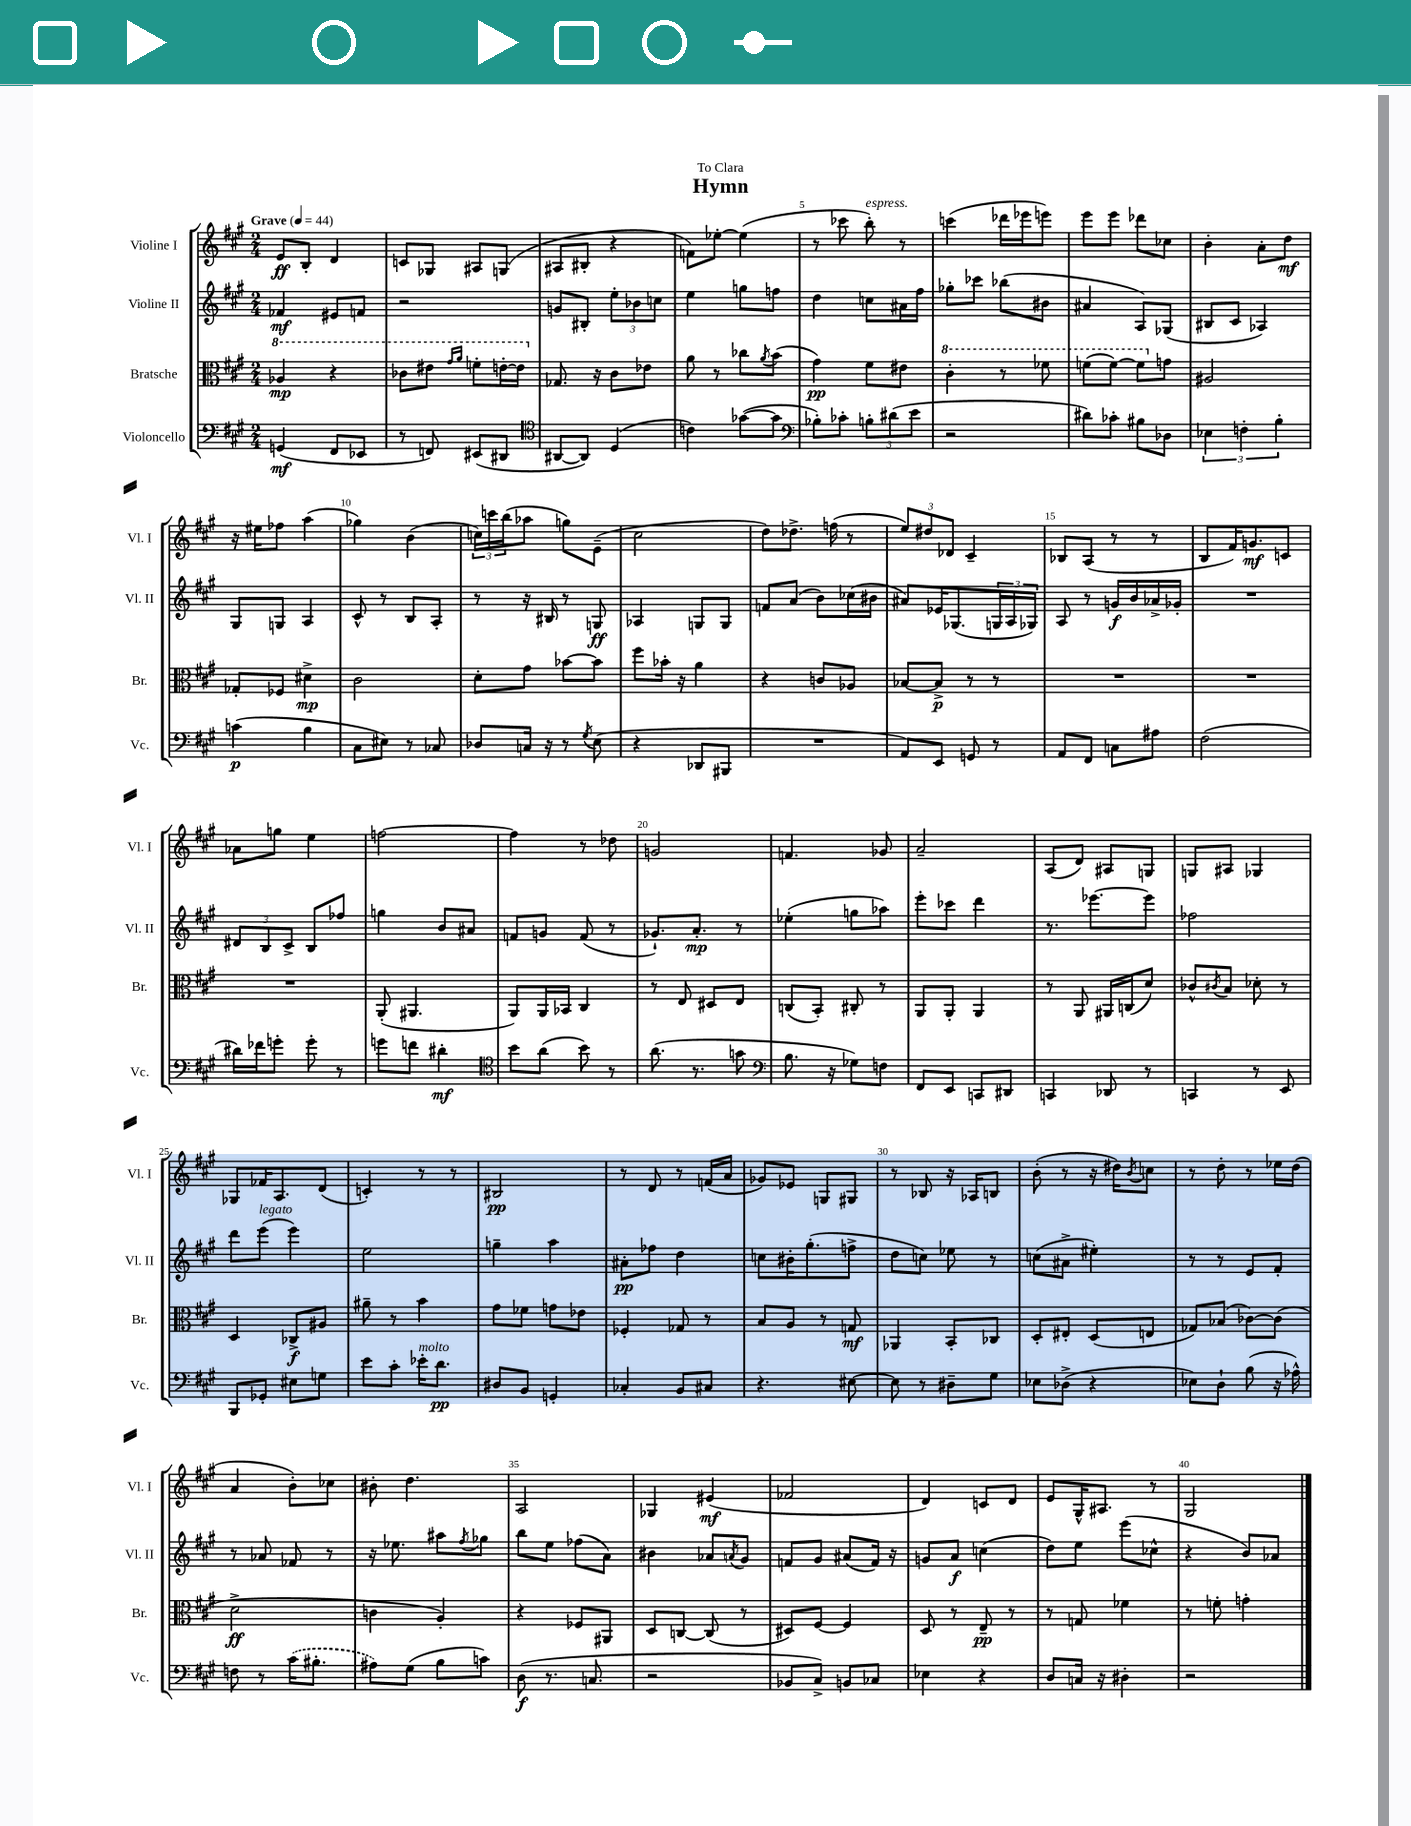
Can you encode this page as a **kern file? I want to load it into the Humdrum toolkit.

**kern	**dynam	**kern	**dynam	**kern	**dynam	**kern	**dynam
*part4	*part4	*part3	*part3	*part2	*part2	*part1	*part1
*staff4	*staff4	*staff3	*staff3	*staff2	*staff2	*staff1	*staff1
*I"Violoncello	*	*I"Bratsche	*	*I"Violine II	*	*I"Violine I	*
*I'Vc.	*	*I'Br.	*	*I'Vl. II	*	*I'Vl. I	*
*clefF4	*	*clefC3	*	*clefG2	*	*clefG2	*
*k[f#c#g#]	*	*k[f#c#g#]	*	*k[f#c#g#]	*	*k[f#c#g#]	*
*M2/4	*	*M2/4	*	*M2/4	*	*M2/4	*
*MM44	*	*MM44	*	*MM44	*	*MM44	*
*	*	*8va	*	*	*	*	*
=1	=1	=1	=1	=1	=1	=1	=1
!	!	!	!	!	!	!LO:TX:a:B:t=Grave	!
(4GGn/	mf	4a-X/	mp	4f-X/	mf	8e/L	ff
.	.	.	.	.	.	8B'/J	.
8FF#/L	.	4r	.	8e#X/L	.	4d/	.
8EE-X/J	.	.	.	8fn/J	.	.	.
=2	=2	=2	=2	=2	=2	=2	=2
8r	.	8cc-X\L	.	2r	.	8cn/L	.
8FFn/)	.	8ee#X\J	.	.	.	8G-X/J	.
.	.	16qqgg#/LL	.	.	.	.	.
.	.	16qqaa/JJ	.	.	.	.	.
(8EE#X/L	.	8ffn'\L	.	.	.	8A#X/L	.
8DD#X/J	.	[16een'\L	.	.	.	(8Gn/J	.
.	.	16ee\JJ]	.	.	.	.	.
=3	=3	=3	=3	=3	=3	=3	=3
*clefC4	*	*	*	*	*	*	*
*	*	*X8va	*	*	*	*	*
[8AA#X/L	.	8.G-X/	.	8gn/L	.	8A#X/L	.
8AA#/J])	.	.	.	8B#X'/J	.	8B#X'/J	.
.	.	16r	.	.	.	.	.
(4D/	.	8c#\L	.	12ee'\L	.	4r	.
.	.	.	.	12b-X\	.	.	.
.	.	8e-X\J	.	.	.	.	.
.	.	.	.	12ccn\J	.	.	.
=4	=4	=4	=4	=4	=4	=4	=4
4cn\)	.	8a\	.	4ee\	.	8fn\L)	.
.	.	8r	.	.	.	[8ee-X'\J	.
([8g-X\L	.	8cc-X\L	.	8ggn\L	.	(4ee-\]	.
.	.	8qa/	.	.	.	.	.
8g-\J]	.	(8b\J	.	8ffn\J	.	.	.
=5	=5	=5	=5	=5	=5	=5	=5
*clefF4	*	*	*	*	*	*	*
8B-X'\L)	.	4g#\)	pp	4dd\	.	8r	.
8c-X'\J	.	.	.	.	.	8ccc-X\	.
!	!	!	!	!	!	!LO:TX:a:i:t=espress.	!
12Bn'\L	.	8f#\L	.	8ccn\L	.	8bb'\)	.
(12d#X\	.	.	.	.	.	.	.
.	.	8e#X\J	.	16a#X\L	.	8r	.
12e\J	.	.	.	.	.	.	.
.	.	.	.	16ff#\JJ	.	.	.
=6	=6	=6	=6	=6	=6	=6	=6
*	*	*8va	*	*	*	*	*
2r	.	4cc#'\	.	8gg-X'\L	.	(4cccn\	.
.	.	.	.	8ccc-X\J	.	.	.
.	.	8r	.	(8bb-X\L	.	16ddd-X\LL	.
.	.	.	.	.	.	16eee-X\J	.
.	.	8ff-X\	.	8b#X\J	.	8eeen\J)	.
=7	=7	=7	=7	=7	=7	=7	=7
8d#X\L)	.	(8ffn\L	.	4a#X/	.	8eee\L	.
8c-X'\J	.	[8ff\J)	.	.	.	8eee\J	.
8B#X\L	.	8ff\L]	.	8A/L)	.	8ddd-X\L	.
*	*	*X8va	*	*	*	*	*
8D-X\J	.	8gn\J	.	(8G-X/J	.	8cc-X\J	.
=8	=8	=8	=8	=8	=8	=8	=8
6E-X\	.	2A#X/	.	8B#X/L	.	4b'\	.
.	.	.	.	8c#/J	.	.	.
6Fn'\	.	.	.	.	.	.	.
.	.	.	.	4A-X/)	.	8a'\L	.
6B'\	.	.	.	.	.	.	.
.	.	.	.	.	.	8dd\J	mf
!!LO:LB:g=z
=9	=9	=9	=9	=9	=9	=9	=9
(4cn\	p	8G-X'/L	.	8G#/L	.	16r	.
.	.	.	.	.	.	16ee#X\KL	.
.	.	8F-X/J	.	8Gn/J	.	8ff-X\J	.
4B\	.	4d#X^\	mp	4A/	.	(4aa\	.
=10	=10	=10	=10	=10	=10	=10	=10
8C#\L	.	2c#\	.	8c#^^/	.	4gg-X\)	.
8E#X\J)	.	.	.	8r	.	.	.
8r	.	.	.	8B/L	.	(4b\	.
8C-X/	.	.	.	8A'/J	.	.	.
=11	=11	=11	=11	=11	=11	=11	=11
8D-X/L	.	8d'\L	.	8r	.	24ccn\LL)	.
.	.	.	.	.	.	24cccn\	.
.	.	.	.	.	.	(24bb\J	.
16Cn/Jk	.	8g#\J	.	16r	.	8aa-X\J	.
16r	.	.	.	16B#X/	.	.	.
8r	.	[8b-X\L	.	8r	.	8ggn\L)	.
8qG#/	.	.	.	.	.	.	.
(8E\	.	8b-\J]	.	8Gn/	ff	(8e~\J	.
=12	=12	=12	=12	=12	=12	=12	=12
4r	.	8ff#\L	.	4A-X/	.	2cc#\	.
.	.	16b-X'\Jk	.	.	.	.	.
.	.	16r	.	.	.	.	.
8DD-X/L	.	4a\	.	8Gn/L	.	.	.
8BBB#X/J	.	.	.	8G/J	.	.	.
=13	=13	=13	=13	=13	=13	=13	=13
2r	.	4r	.	8fn/L	.	8dd\L)	.
.	.	.	.	(8a/J	.	8.dd-X^\J	.
.	.	8cn/L	.	8b\L)	.	.	.
.	.	.	.	.	.	(16ffn\	.
.	.	8A-X/J	.	(16cc-X\L	.	8r	.
.	.	.	.	16b#X\JJ	.	.	.
=14	=14	=14	=14	=14	=14	=14	=14
8AA/L)	.	[8B-X/L	.	8a#X/L)	.	12ee/L)	.
.	.	.	.	.	.	12dd#X/	.
8EE/J	.	8B-^/J]	p	16e-X/K	.	.	.
.	.	.	.	.	.	12d-X/J	.
.	.	.	.	(8.G-X/	.	.	.
8GGn/	.	8r	.	.	.	4c#~/	.
8r	.	8r	.	24Gn/L	.	.	.
.	.	.	.	24A/	.	.	.
.	.	.	.	24G-X/JJ)	.	.	.
=15	=15	=15	=15	=15	=15	=15	=15
8AA/L	.	2r	.	8A/	.	8B-X/L	.
8FF#/J	.	.	.	8r	.	(8A/J	.
8Cn\L	.	.	.	16gn/LL	f	8r	.
.	.	.	.	16b/	.	.	.
8A#X\J	.	.	.	16a-X^/	.	8r	.
.	.	.	.	16g-X'/JJ	.	.	.
=16	=16	=16	=16	=16	=16	=16	=16
(2F#\	.	2r	.	2r	.	8B/L	.
.	.	.	.	.	.	16f#/K)	.
.	.	.	.	.	.	8.gn/	mf
.	.	.	.	.	.	8cn/J	.
!!LO:LB:g=z
=17	=17	=17	=17	=17	=17	=17	=17
16d#X\LL)	.	2r	.	12d#X/L	.	8a-X\L	.
16f-X\J	.	.	.	.	.	.	.
.	.	.	.	12B/	.	.	.
8gn'\J	.	.	.	.	.	8ggn\J	.
.	.	.	.	12c#^/J	.	.	.
8g'\	.	.	.	8B/L	.	4ee\	.
8r	.	.	.	8ff-X/J	.	.	.
=18	=18	=18	=18	=18	=18	=18	=18
8gn\L	.	(8AA'/	.	4ggn\	.	[2ffn\	.
8fn\J	.	4.AA#X/	.	.	.	.	.
4d#X'\	mf	.	.	8b/L	.	.	.
.	.	.	.	8a#X/J	.	.	.
=19	=19	=19	=19	=19	=19	=19	=19
*clefC4	*	*	*	*	*	*	*
8b\L	.	8AA/L)	.	8fn/L	.	4ff\]	.
(8a\J	.	16AA/L	.	8gn/J	.	.	.
.	.	16BB-X/JJ	.	.	.	.	.
8b\)	.	4C#/	.	(8f/	.	8r	.
8r	.	.	.	8r	.	8dd-X\	.
=20	=20	=20	=20	=20	=20	=20	=20
(8.a\	.	8r	.	8.g-X`/L)	.	2gn/	.
.	.	8E/	.	.	.	.	.
8.r	.	.	.	8.a'/J	mp	.	.
.	.	8D#X/L	.	.	.	.	.
8gn\	.	8E/J	.	8r	.	.	.
=21	=21	=21	=21	=21	=21	=21	=21
*clefF4	*	*	*	*	*	*	*
8.B\	.	(8Cn/L	.	(4ee-X'\	.	4.fn/	.
.	.	8BB'/J)	.	.	.	.	.
16r	.	.	.	.	.	.	.
8G-X\L)	.	8C#X'/	.	8ggn\L	.	.	.
8Fn\J	.	8r	.	8aa-X\J)	.	8g-X/	.
=22	=22	=22	=22	=22	=22	=22	=22
8FF#/L	.	8AA/L	.	8eee'\L	.	2a~/	.
8EE/J	.	8AA'/J	.	8ccc-X\J	.	.	.
8CCn/L	.	4AA/	.	4ddd\	.	.	.
8DD#X/J	.	.	.	.	.	.	.
=23	=23	=23	=23	=23	=23	=23	=23
4CCn/	.	8r	.	8.r	.	(8A/L	.
.	.	8AA/	.	.	.	8d/J)	.
.	.	.	.	[8.eee-X\L	.	.	.
8DD-X/	.	16AA#X/LL	.	.	.	8A#X/L	.
.	.	(16Cn/J	.	.	.	.	.
8r	.	8d/J)	.	8eee-\J]	.	8Gn/J	.
=24	=24	=24	=24	=24	=24	=24	=24
4CCn/	.	8c-X^^/L	.	2ff-X\	.	8Gn/L	.
.	.	8qc#X/	.	.	.	.	.
.	.	8B/J	.	.	.	8A#X/J	.
8r	.	8d-X'\	.	.	.	4G-X/	.
8EE/	.	8r	.	.	.	.	.
!!LO:LB:g=z
=25	=25	=25	=25	=25	=25	=25	=25
8BBB/L	.	4D/	.	8ddd\L	.	8G-X/L	.
!	!	!	!	!LO:TX:a:i:t=legato	!	!	!
8GG-X'/J	.	.	.	(8eee\J	.	16f-X/K	.
.	.	.	.	.	.	8.A/	.
8E#X\L	.	8C-X^/L	f	4eee\)	.	.	.
8Gn\J	.	8A#X/J	.	.	.	(8d/J	.
=26	=26	=26	=26	=26	=26	=26	=26
8e\L	.	8a#X~\	.	2ee\	.	4cn'/)	.
8c#'\J	.	8r	.	.	.	.	.
!LO:TX:a:i:t=molto	!	!	!	!	!	!	!
16e-X'\KL	.	4b\	.	.	.	8r	.
8.d\J	pp	.	.	.	.	.	.
.	.	.	.	.	.	8r	.
=27	=27	=27	=27	=27	=27	=27	=27
8D#X/L	.	8g#\L	.	4ggn~\	.	2B#X/	pp
8BB/J	.	8f-X\J	.	.	.	.	.
4GGn'/	.	8gn\L	.	4aa\	.	.	.
.	.	8e-X\J	.	.	.	.	.
=28	=28	=28	=28	=28	=28	=28	=28
4C-X'/	.	4F-X'/	.	8a#X'\L	pp	8r	.
.	.	.	.	8ff-X\J	.	8d/	.
8BB/L	.	8G-X/	.	4dd\	.	8r	.
8C#X/J	.	8r	.	.	.	(16fn/LL	.
.	.	.	.	.	.	16a/JJ	.
=29	=29	=29	=29	=29	=29	=29	=29
4.r	.	8B/L	.	8ccn\L	.	8g-X/L)	.
.	.	8A/J	.	16b#X'\K	.	8e-X/J	.
.	.	.	.	(8.gg#'\	.	.	.
.	.	8r	.	.	.	8Gn/L	.
[8E#X\	.	8Gn/	mf	8ffn^\J	.	8G#X/J	.
=30	=30	=30	=30	=30	=30	=30	=30
8E#\]	.	4AA-X/	.	8dd\L	.	8r	.
8r	.	.	.	8ccn\J)	.	8B-X/	.
8D#X~\L	.	8BB'/L	.	8ee-X\	.	16r	.
.	.	.	.	.	.	16A-X/KL	.
8G#\J	.	8C-X/J	.	8r	.	8Bn/J	.
=31	=31	=31	=31	=31	=31	=31	=31
8E-X\L	.	8D'/L	.	(8ccn\L	.	(8b'\	.
(8D-X^\J	.	8E#X'/J	.	8a#X^\J	.	8r	.
4r	.	(8D/L	.	4ee#X'\)	.	16r	.
.	.	.	.	.	.	16dd#X\KL)	.
.	.	.	.	.	.	8qb/	.
.	.	8En/J	.	.	.	8ccn\J	.
=32	=32	=32	=32	=32	=32	=32	=32
8E-X\L)	.	8G-X/L)	.	8r	.	8r	.
8D`\J	.	(8B-X/J	.	8r	.	8dd'\	.
(8B\	.	[8c-X\L)	.	8e/L	.	8r	.
16r	.	(8c-\J]	.	8f#'/J	.	16ee-X\LL	.
16A-X^^\)	.	.	.	.	.	(16dd\JJ	.
!!LO:LB:g=z
=33	=33	=33	=33	=33	=33	=33	=33
8Fn\	.	2d^\	ff	8r	.	4a/	.
8r	.	.	.	8a-X/	.	.	.
(16c#\KL	.	.	.	8f-X/	.	8b'\L)	.
8.B#X'\J	.	.	.	.	.	.	.
.	.	.	.	8r	.	8cc-X\J	.
=34	=34	=34	=34	=34	=34	=34	=34
8A#X\L)	.	4cn\	.	16r	.	8b#X'\	.
.	.	.	.	8.ee-X\	.	.	.
(8G#\J	.	.	.	.	.	4.dd\	.
8B\L	.	4A'/)	.	8aa#X\L	.	.	.
.	.	.	.	8qff#/	.	.	.
8cn\J)	.	.	.	8gg-X\J	.	.	.
=35	=35	=35	=35	=35	=35	=35	=35
(8D\	f	4r	.	8bb\L	.	2A/	.
8.r	.	.	.	8ee\J	.	.	.
.	.	8F-X/L	.	(8ff-X\L	.	.	.
8.Cn/	.	.	.	.	.	.	.
.	.	8AA#X/J	.	8a\J)	.	.	.
=36	=36	=36	=36	=36	=36	=36	=36
2r	.	8D/L	.	4b#X\	.	4G-X/	.
.	.	[8Cn/J	.	.	.	.	.
.	.	(8C/]	.	8a-X/L	.	(4e#X/	mf
.	.	.	.	8qan/	.	.	.
.	.	8r	.	8g#/J	.	.	.
=37	=37	=37	=37	=37	=37	=37	=37
8BB-X/L	.	8D#X/L)	.	8fn/L	.	2f-X/	.
8C#^/J)	.	[8F#/J	.	8g#/J	.	.	.
8BBn/L	.	4F#/]	.	(8a#X/L	.	.	.
8C-X/J	.	.	.	16f/Jk)	.	.	.
.	.	.	.	16r	.	.	.
=38	=38	=38	=38	=38	=38	=38	=38
4E-X\	.	8D/	.	8gn/L	.	4d/)	.
.	.	8r	.	8a/J	f	.	.
4r	.	8E~/	pp	(4ccn\	.	8cn/L	.
.	.	8r	.	.	.	8d/J	.
=39	=39	=39	=39	=39	=39	=39	=39
8D/L	.	8r	.	8dd\L)	.	8e/L	.
16Cn/Jk	.	8Gn/	.	8ee\J	.	16G#^^/K	.
16r	.	.	.	.	.	8.A#X/J	.
4D#X'\	.	4f-X\	.	(8eee\L	.	.	.
.	.	.	.	8cc-X^^\J	.	8r	.
=40	=40	=40	=40	=40	=40	=40	=40
2r	.	8r	.	4r	.	2G#/	.
.	.	8fn'\	.	.	.	.	.
.	.	4gn'\	.	8b/L)	.	.	.
.	.	.	.	8a-X/J	.	.	.
==	==	==	==	==	==	==	==
*-	*-	*-	*-	*-	*-	*-	*-
